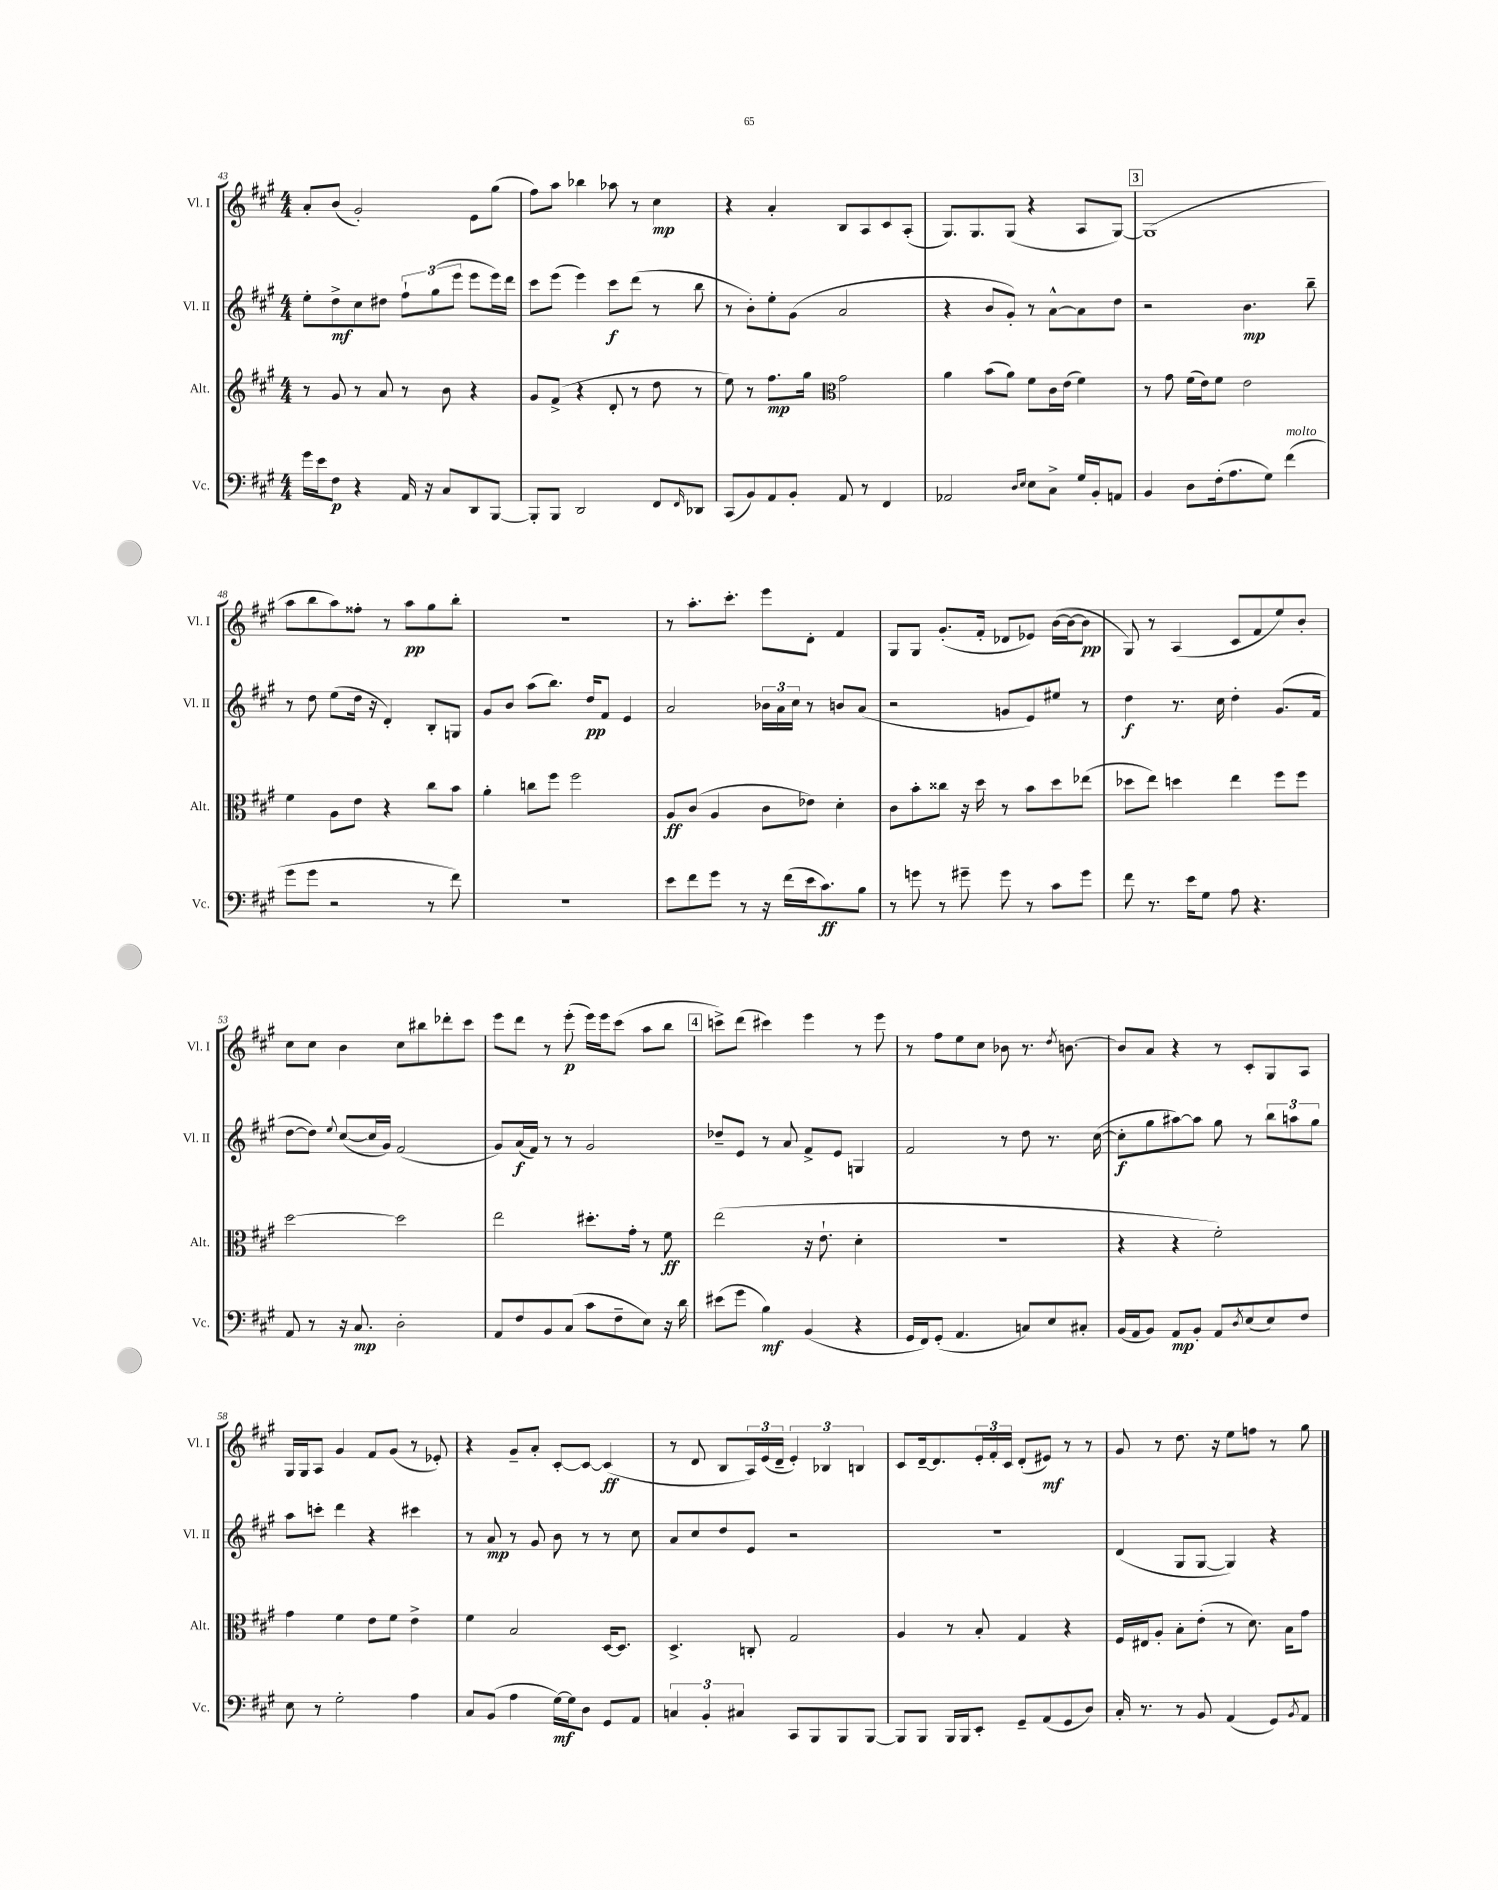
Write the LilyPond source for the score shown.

<<
\new StaffGroup <<
\new Staff = "s0" \with { instrumentName = "Vl. I" shortInstrumentName = "Vl. I" } {
    \clef treble \key a \major \numericTimeSignature \time 4/4
    a'8-. b'8( gis'2-.) e'8 gis''8( |
    fis''8) a''8 bes''4 aes''8 r8 cis''4\mp |
    r4 a'4-. b8 a8 cis'8 a8-.( |
    gis8.) gis8. gis8( r4 a8 gis8~) |
    \mark \markup { \box "3" } gis1( |
    a''8 b''8 a''8) fisis''8-. r8 a''8\pp gis''8 b''8-. |
    R1 |
    r8 a''8.-. cis'''8.-. e'''8 d'8-. fis'4 |
    gis8 gis8 gis'8.-.( fis'16-. des'8 ees'8) b'16~( b'16~ b'8\pp |
    gis8) r8 a4( cis'8 fis'8 e''8) b'8-. |
    cis''8 cis''8 b'4 cis''8 bis''8 des'''8-. cis'''8 |
    e'''8 d'''8 r8 e'''8-.\p( e'''16) e'''16 cis'''8( a''8 b''8 |
    \mark \markup { \box "4" } c'''8->) d'''8( cis'''4) e'''4 r8 e'''8 |
    r8 fis''8 e''8 cis''8 bes'8 r8. \acciaccatura { d''8 } b'8.~ |
    b'8 a'8 r4 r8 cis'8-. gis8 a8 |
    gis16 gis16 a8 gis'4 fis'8 gis'8( r8 ees'8-.) |
    r4 gis'8-- a'8-. cis'8~-. cis'8~ cis'4\ff( |
    r8 d'8 b8 \tuplet 3/2 { a16) e'16( d'16-- } \tuplet 3/2 { e'4-.) bes4 b4 } |
    cis'8 d'16~-- d'8. \tuplet 3/2 { e'16-. fis'16-. cis'16 } d'8-.( eis'8\mf) r8 r8 |
    gis'8 r8 d''8. r16 e''8 f''8 r8 gis''8 \bar "|." |
}
\new Staff = "s1" \with { instrumentName = "Vl. II" shortInstrumentName = "Vl. II" } {
    \clef treble \key a \major \numericTimeSignature \time 4/4
    e''8-. d''8->\mf cis''8 dis''8 \tuplet 3/2 { fis''8-! gis''8( e'''8 } e'''8 e'''16) d'''16 |
    cis'''8 e'''8( e'''4) cis'''8\f d'''8( r8 b''8 |
    r8 b'8-.) e''8-. gis'8( a'2 |
    r4 b'8 gis'8-.) r8 a'8~-^ a'8 d''8 |
    \mark \markup { \box "3" } r2 b'4.\mp b''8-- |
    r8 d''8 e''8( d''16 r16 d'4-.) b8-. g8 |
    gis'8 b'8 a''8( b''8.) d''16\pp fis'8 e'4 |
    a'2 \tuplet 3/2 { bes'16 a'16 cis''16 } r8 b'8 a'8( |
    r2 g'8 e'8) eis''8 r8 |
    d''4\f r8. cis''16 d''4-. gis'8.( fis'16 |
    d''8~ d''8) \appoggiatura { e''8 } cis''8~( cis''16 gis'16) fis'2( |
    gis'8) a'16\f( fis'16) r8 r8 gis'2 |
    \mark \markup { \box "4" } des''8-- e'8 r8 a'8 fis'8-> e'8 g4 |
    fis'2 r8 d''8 r8. cis''16~( |
    cis''8-.\f gis''8 ais''8~) ais''8 gis''8 r8 \tuplet 3/2 { b''8 a''8 gis''8 } |
    a''8 c'''8-. d'''4 r4 cis'''4 |
    r8 a'8\mp r8 gis'8 b'8 r8 r8 cis''8 |
    a'8 cis''8 d''8 e'8 r2 |
    r1 |
    d'4( gis8 gis8~ gis4) r4 \bar "|." |
}
\new Staff = "s2" \with { instrumentName = "Alt." shortInstrumentName = "Alt." } {
    \clef treble \key a \major \numericTimeSignature \time 4/4
    r8 gis'8 r8 a'8 r8 b'8 r4 |
    gis'8 fis'8->( r4 d'8-. r8 d''8 r8 |
    e''8) r8 fis''8.\mp gis''16 \clef alto gis'2 |
    a'4 b'8( a'8) fis'8 cis'16 e'16( fis'4) |
    \mark \markup { \box "3" } r8 gis'8 fis'16( e'16) fis'8 e'2 |
    fis'4 a8 e'8 r4 cis''8 b'8 |
    a'4-. c''8 fis''8 fis''2 |
    a8\ff cis'8( a4 cis'8 ees'8) d'4-. |
    cis'8 b'8-. cisis''8 r16 d''16 r8 b'8 d''8 ees''8( |
    des''8 e''8) d''4 e''4 fis''8 fis''8 |
    d''2~ d''2 |
    e''2 dis''8.-. gis'16-. r8 fis'8\ff |
    \mark \markup { \box "4" } e''2( r16 e'8.-! d'4-. |
    R1 |
    r4 r4 fis'2-.) |
    gis'4 fis'4 e'8 fis'8 e'4-> |
    fis'4 b2 d16~ d8. |
    d4.-> c8-. gis2 |
    a4 r8 b8-. gis4 r4 |
    fis16 eis16 a8-. b8-. e'8-.( r8 d'8.) b16 gis'8 \bar "|." |
}
\new Staff = "s3" \with { instrumentName = "Vc." shortInstrumentName = "Vc." } {
    \clef bass \key a \major \numericTimeSignature \time 4/4
    gis'16 e'16 fis8\p r4 a,16 r16 cis8 d,8 b,,8~ |
    b,,8-. b,,8 d,2 fis,8 \grace { fis,16 } des,8 |
    cis,8( b,8) a,8 b,8-. a,8 r8 fis,4 |
    aes,2 \grace { d16 e16 } e8 cis8-> gis16 b,16-. a,8 |
    \mark \markup { \box "3" } b,4 d8 fis16-.( a8. gis8) fis'4^\markup { \italic "molto" }( |
    gis'8 gis'8 r2 r8 fis'8) |
    R1 |
    e'8 fis'8 gis'8 r8 r16 fis'16( e'16 cis'8.\ff) b8 |
    r8 g'8 r8 gis'8-- gis'8 r8 cis'8 gis'8 |
    fis'8 r8. e'16 gis8 a8 r4. |
    a,8 r8 r16 cis8.\mp d2-. |
    a,8 fis8 b,8 cis8( cis'8 fis8-- e8) r16 d'16 |
    \mark \markup { \box "4" } eis'8( gis'8 b4\mf) b,4( r4 |
    gis,16 fis,16) gis,8-.( a,4. c8) e8 cis8-. |
    b,16( a,16 b,8) a,8\mp b,8-. a,8 \acciaccatura { d8 } e8( e8) fis8 |
    e8 r8 gis2-. a4 |
    cis8 b,8( a4 gis16~\mf) gis16 d8 gis,8 a,8 |
    \tuplet 3/2 { c4 b,4-. cis4 } cis,8 b,,8 b,,8 b,,8~ |
    b,,8 b,,8 b,,16 b,,16 e,8-. gis,8-- a,8( gis,8 d8) |
    cis16-. r8. r8 b,8 a,4( gis,8) \acciaccatura { b,8 } a,8 \bar "|." |
}
>>
>>
\layout { \context { \Score currentBarNumber = #43 } }
